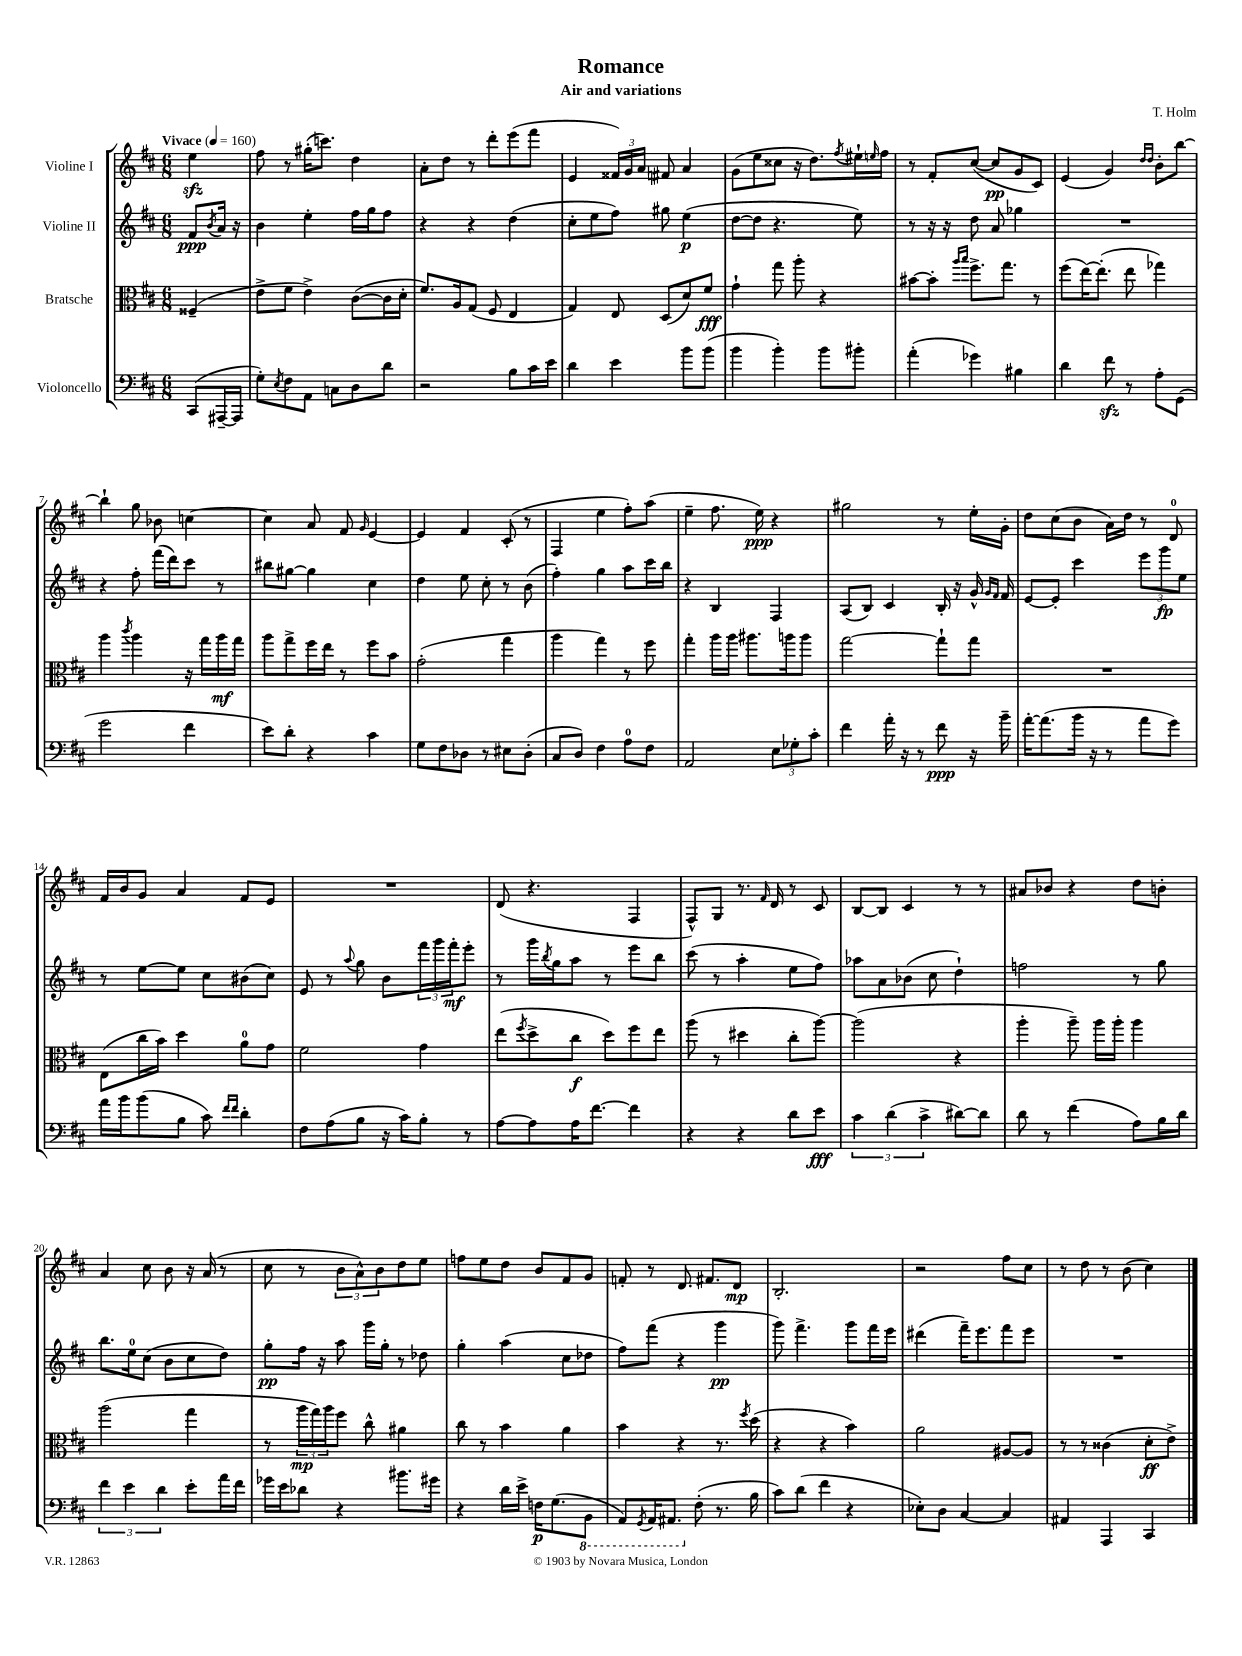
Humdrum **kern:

**kern	**kern	**kern	**kern
*staff4	*staff3	*staff2	*staff1
*clefF4	*clefC3	*clefG2	*clefG2
*k[f#c#]	*k[f#c#]	*k[f#c#]	*k[f#c#]
*M6/8	*M6/8	*M6/8	*M6/8
*MM160	*MM160	*MM160	*MM160
(8CC#	(4F##~	8f#	4ee
.	.	8qb	.
[16AAA#~	.	16a	.
16AAA#]	.	16r	.
=	=	=	=
8G')	8e^	4b	8ff#
8qE	.	.	.
8F#	8f#	.	8r
8AA	4e^)	4ee'	(16gg#'
.	.	.	8.ccc)
8C	.	.	.
8D	([8c#	16ff#	4dd
.	.	16gg	.
8d	16c#]	8ff#	.
.	16d'	.	.
=	=	=	=
2r	8.f#)	4r	8a'
.	.	.	8dd
.	16A	.	.
.	(8G	4r	8r
.	8F#	.	8ddd'
8B	4E	(4dd	(8eee
16c#	.	.	8fff#
16e	.	.	.
=	=	=	=
4d	4G)	8cc#'	4e
.	.	8ee	.
4e	8E	8ff#)	24f##)
.	.	.	24g
.	.	.	24a
.	(8D	8gg#	8f#
8b	8d)	(4ee	4a
(8b	8f#	.	.
=	=	=	=
4b	4g`	[8dd	(8g
.	.	8dd]	8ee
4b')	8gg	4.r	8cc##
.	8aa'	.	16r
.	.	.	8.dd)
8b	4r	.	.
.	.	.	8qff#
8b#'	.	8ee)	16ee#`
.	.	.	16qqee
.	.	.	16ff#
=	=	=	=
(4a'	[8b#	8r	8r
.	8b#']	16r	8f#'
.	.	16r	.
.	16qqaa	.	.
.	16qqbb	.	.
4g-)	8.ff#^	8dd	([8cc#
.	.	8a	8cc#]
.	8.gg	.	.
4B#	.	4gg-	8g
.	8r	.	8c#)
=	=	=	=
4d	(8ff#	2.r	(4e
.	[16ee)	.	.
.	(8.ee']	.	.
8f#	.	.	4g)
8r	8ee	.	.
.	.	.	16qqdd
.	.	.	16qqdd
8A'	4gg-)	.	8b'
(8GG	.	.	[8bb
=	=	=	=
2g	4aa	4r	4bb`]
.	8qccc#	.	.
.	4aa	8ff#'	8gg
.	.	(16fff#	8b-
.	.	16ddd)	.
4f#	16r	8ccc#	[4cc
.	16gg	.	.
.	16aa	8r	.
.	16gg	.	.
=	=	=	=
8e)	8aa	8bb#	4cc]
8d'	8gg^	[8gg#	.
4r	16ff#	4gg#]	8a
.	16ee	.	.
.	8r	.	8f#
.	.	.	16qqg
4c#	8ff#	4cc#	[4e
.	8b	.	.
=	=	=	=
8G	(2g'	4dd	4e]
8F#	.	.	.
8D-	.	8ee	4f#
8r	.	8cc#'	.
8E#	4gg	8r	(8c#'
(8D-'	.	(8b	8r
=	=	=	=
8C#	4aa	4ff#')	4F#
8D)	.	.	.
4F#	4gg)	4gg	4ee
8A	8r	8aa	8ff#')
8F#	8ff#	16ccc#	(8aa
.	.	16bb	.
=	=	=	=
2AA	4gg'	4r	4ee~
.	16aa	4B	8.ff#
.	16aa	.	.
.	8.aa#	.	.
.	.	.	16ee)
12E	.	4F#	4r
.	16aa	.	.
12G-'	.	.	.
.	8aa	.	.
12c#'	.	.	.
=	=	=	=
4f#	[2gg	(8A	2gg#
.	.	8B)	.
16a'	.	4c#	.
16r	.	.	.
8r	.	.	.
8f#	8gg`]	16B'	8r
.	.	16r	.
16r	8gg	16g^^	16ee'
.	.	16qqg	.
.	.	16qqf#	.
16b~	.	16f#	16g'
=	=	=	=
[16a'	2.r	[8e	8dd
(8.a]	.	.	.
.	.	8e']	(8cc#
16b	.	4ccc#	8b
16r	.	.	.
8r	.	.	16a)
.	.	.	16dd
8a	.	12eee	8r
.	.	12ggg	.
8g)	.	.	8d
.	.	12ee	.
=	=	=	=
16a	(8E	8r	16f#
16b	.	.	16b
(8b	16cc#	[8ee	8g
.	16b)	.	.
8B	4dd	8ee]	4a
8c#)	.	8cc#	.
16qqf#	.	.	.
16qqf#	.	.	.
4d'	8a	(8b#	8f#
.	8g	8cc#)	8e
=	=	=	=
8F#	2f#	8e	2.r
(8A	.	8r	.
.	.	8qqaa	.
8B	.	8gg	.
16r	.	8b	.
16c#)	.	.	.
8B'	4g	24fff#	.
.	.	24ggg	.
.	.	24fff#'	.
8r	.	8eee'	.
=	=	=	=
[8A	(8ee	8r	(8d
.	8qff#	.	.
8A]	8dd^	16ggg	4.r
.	.	8qbb	.
.	.	16gg	.
16A	8cc#	8aa	.
[8.f#	.	.	.
.	8dd)	8r	.
4f#]	8ff#	8eee	4F#
.	8ee	8bb	.
=	=	=	=
4r	(8aa	(8ccc#	8F#^^)
.	8r	8r	8G
4r	4dd#	4aa'	8.r
.	.	.	16qqf#
.	.	.	16d
8d	8cc#'	8ee	8r
8e	[8aa)	8ff#)	8c#
=	=	=	=
6c#	(2aa]	8aa-	[8B
.	.	8a	8B]
(6d	.	.	.
.	.	(8b-	4c#
6c#^	.	.	.
.	.	8cc#	.
[8d#)	4r	4dd`)	8r
8d#]	.	.	8r
=	=	=	=
8d	4aa'	2ff	8a#
8r	.	.	8b-
(4f#	8aa~)	.	4r
.	16aa	.	.
.	16aa'	.	.
8A)	4aa	8r	8dd
16B	.	8gg	8b'
16d	.	.	.
=	=	=	=
6f#	(2aa	8.bb	4a
6e	.	.	.
.	.	16ee	.
.	.	(8cc#	8cc#
6d	.	.	.
.	.	8b	8b
8e'	4gg	8cc#	16r
.	.	.	(16a
16a	.	8dd)	8r
16f#	.	.	.
=	=	=	=
16g-	8r	8gg'	8cc#
16e	.	.	.
8d-	24aa	16ff#	8r
.	24gg)	.	.
.	.	16r	.
.	24aa	.	.
4r	8ff#	8aa	12b
.	.	.	12a^^)
.	8cc#^^	16ggg	.
.	.	.	12b
.	.	16gg'	.
8.b#	4a#	8r	8dd
.	.	8dd-	8ee
16g#	.	.	.
=	=	=	=
4r	8cc#	4gg'	8ff
.	8r	.	8ee
16d	4b	(4aa	8dd
16e^	.	.	.
16F	.	.	8b
(8.G	.	.	.
.	4a	8cc#	8f#
8BBB	.	8dd-	8g
=	=	=	=
8AAA)	4b	8ff#)	8f'
8qGGG	.	.	.
16AAA	.	(8fff#	8r
8.AAA#	.	.	.
.	4r	4r	8.d
(8F#'	.	.	.
.	.	.	8.f#
8.r	8.r	4ggg	.
.	.	.	8d
.	8qff#	.	.
16B	(16dd	.	.
=	=	=	=
8c#)	4r	8ggg)	2.B'
(8d	.	4.fff#^	.
4f#	4r	.	.
4r	4b)	8ggg	.
.	.	16fff#	.
.	.	16eee	.
=	=	=	=
8E-')	2a	(4ddd#	2r
8D	.	.	.
[4C#	.	16fff#~)	.
.	.	8.eee	.
4C#]	[8A#	8fff#	8ff#
.	8A#]	8eee	8cc#
=	=	=	=
4AA#	8r	2.r	8r
.	8r	.	8dd
4AAA	(4c##	.	8r
.	.	.	(8b
4CC#	8d'	.	4cc#)
.	8e^)	.	.
==	==	==	==
*-	*-	*-	*-
